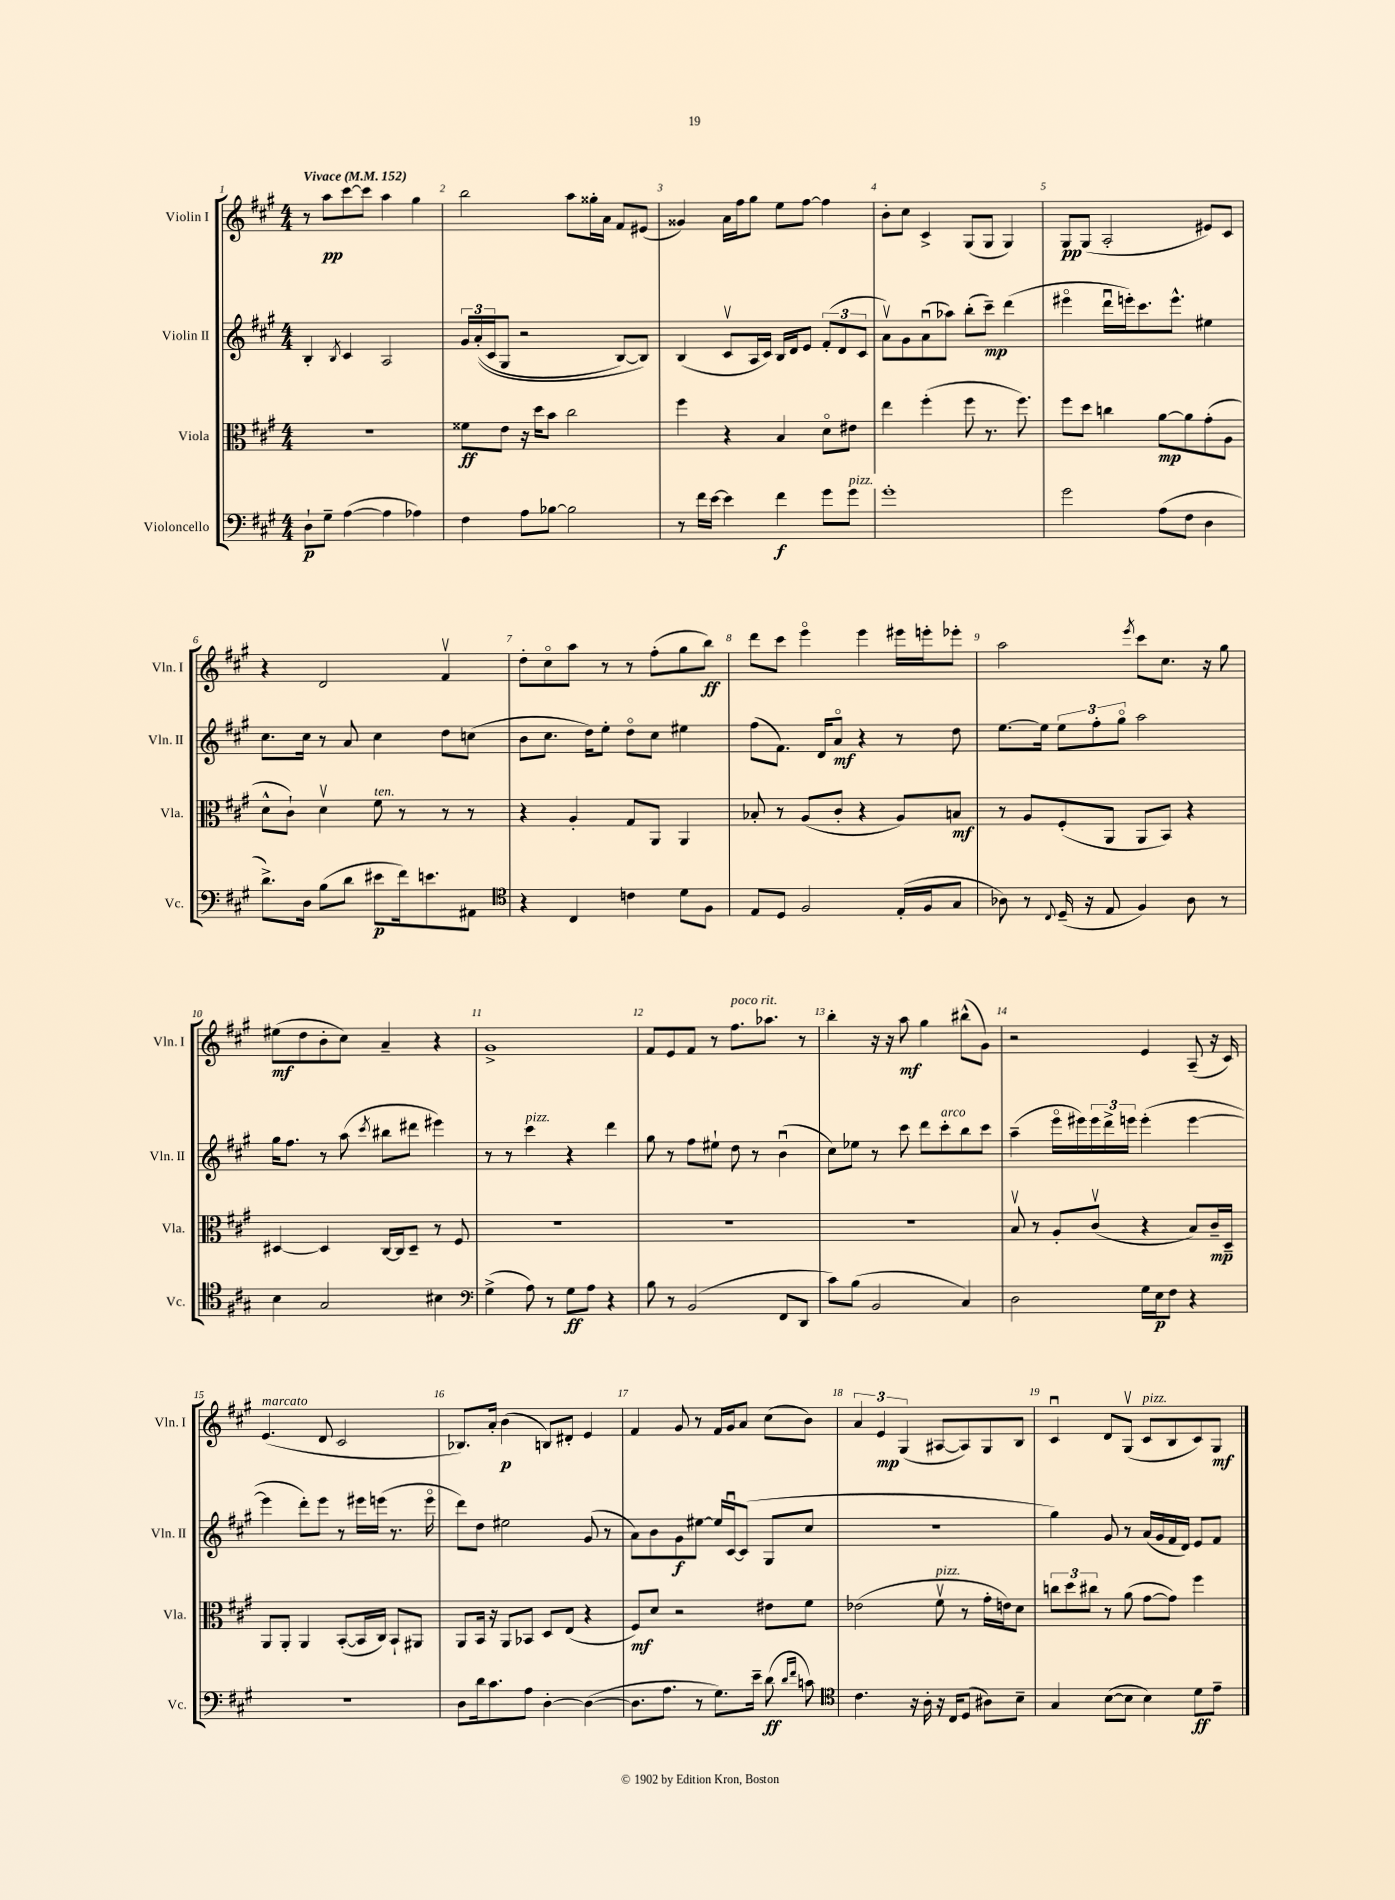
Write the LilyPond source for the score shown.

<<
\new StaffGroup <<
\new Staff = "s0" \with { instrumentName = "Violin I" shortInstrumentName = "Vln. I" } {
    \clef treble \key a \major \numericTimeSignature \time 4/4 \tempo "Vivace" 4 = 152
    r8 a''8\pp cis'''8~ cis'''8 a''4 gis''4 |
    b''2 a''8 gisis''16-. a'16 fis'8 eis'8( |
    gisis'4) a'16 fis''16 gis''8 e''8 fis''8~ fis''4 |
    b'8-. cis''8 cis'4-> gis8( gis8 gis4) |
    gis8\pp gis8( a2-. eis'8) cis'8 |
    r4 d'2 fis'4\upbow |
    d''8-. cis''8\flageolet a''8 r8 r8 fis''8-.( gis''8 b''8\ff) |
    d'''8 cis'''8 e'''4\flageolet e'''4 eis'''16 e'''16-. ees'''8-. |
    a''2 \acciaccatura { e'''8 } cis'''8 cis''8. r16 gis''8 |
    eis''8\mf( d''8 b'8-. cis''8) a'4-- r4 |
    gis'1-> |
    fis'8 e'8 fis'8 r8 fis''8.^\markup { \italic "poco rit." } aes''8. r8 |
    b''4-. r16 r16 a''8\mf gis''4 bis''8-^( gis'8) |
    r2 e'4 a8--( r16 cis'16) |
    e'4.^\markup { \italic "marcato" }( d'8 cis'2 |
    bes8.) a'16-. b'4\p( b8) dis'8-. e'4 |
    fis'4 gis'8 r8 fis'16 gis'16 a'8 cis''8( b'8) |
    \tuplet 3/2 { a'4 e'4\mp gis4( } ais8~ ais8) gis8 b8 |
    cis'4\downbow d'8 gis8\upbow( cis'8^\markup { \italic "pizz." } b8 cis'8) gis8\mf \bar "|." |
}
\new Staff = "s1" \with { instrumentName = "Violin II" shortInstrumentName = "Vln. II" } {
    \clef treble \key a \major \numericTimeSignature \time 4/4
    b4-. \acciaccatura { b8 } cis'4 a2 |
    \tuplet 3/2 { gis'16 a'16-.(\( cis'16 } gis8 r2 b8~) b8\) |
    b4( cis'8\upbow a16 cis'16) b16 d'16 e'8 \tuplet 3/2 { fis'8-.( d'8 cis'8 } |
    a'8\upbow) gis'8 a'8\downbow( aes''8) b''8-.( cis'''8--\mp) d'''4( |
    eis'''4\flageolet d'''16\downbow e'''16-.) cis'''8. e'''8.-^ eis''4 |
    cis''8. cis''16 r8 a'8 cis''4 d''8 c''8( |
    b'8 cis''8. d''16) e''8-. d''8\flageolet cis''8 eis''4 |
    fis''8( fis'8.) d'16 a'8\flageolet\mf r4 r8 d''8 |
    e''8.~ e''16 \tuplet 3/2 { e''8 fis''8-. gis''8\flageolet } a''2 |
    gis''16 fis''8. r8 a''8( \acciaccatura { cis'''8 } bis''8 dis'''8 eis'''4) |
    r8 r8 cis'''4^\markup { \italic "pizz." } r4 d'''4 |
    gis''8 r8 fis''8 eis''8-! d''8 r8 b'4\downbow( |
    cis''8) ees''8 r8 cis'''8 d'''8 cis'''8-.^\markup { \italic "arco" } b''8 cis'''8 |
    a''4--( e'''16\flageolet eis'''16) \tuplet 3/2 { eis'''16 d'''16-> e'''16 } e'''4-.( e'''4~ |
    e'''4 d'''8-.) e'''8 r8 eis'''16 e'''16( r8. e'''16\flageolet |
    d'''8) d''8 eis''2 gis'8( r8 |
    a'8) b'8 gis'8\f eis''8~ eis''16 cis'16~\downbow cis'8( gis8 cis''8 |
    R1 |
    gis''4) gis'8 r8 a'16( gis'16 fis'16 d'16) e'8 fis'8 \bar "|." |
}
\new Staff = "s2" \with { instrumentName = "Viola" shortInstrumentName = "Vla." } {
    \clef alto \key a \major \numericTimeSignature \time 4/4
    R1 |
    fisis'8\ff e'8 r16 d''16 b'8 cis''2 |
    fis''4 r4 b4 d'8\flageolet eis'8 |
    e''4 fis''4-.( fis''8 r8. fis''8.) |
    fis''8 d''8 c''4 a'8~\mp a'8 gis'8-.( a8 |
    d'8-^ cis'8-!) d'4\upbow fis'8^\markup { \italic "ten." } r8 r8 r8 |
    r4 a4-. gis8 a,8 a,4 |
    bes8-. r8 a8( cis'8-. r4 a8) b8\mf |
    r8 a8 fis8-.( a,8 a,8 b,8) r4 |
    dis4~ dis4 cis16~ cis16 dis8-- r8 fis8 |
    R1 |
    R1 |
    R1 |
    b8\upbow r8 a8-. cis'8\upbow( r4 b8) cis'16--\mp d16-- |
    a,8 a,8-. a,4 b,8~-.( b,16 cis16) b,8-! ais,8 |
    a,8 b,16 r16 a,8 bes,8 d8 e8( r4 |
    fis8\mf) d'8 r2 eis'8 fis'8 |
    ees'2( fis'8\upbow^\markup { \italic "pizz." } r8 gis'16-. e'16) d'8 |
    \tuplet 3/2 { c''8 d''8 cis''8 } r8 a'8( gis'8~ gis'8) fis''4 \bar "|." |
}
\new Staff = "s3" \with { instrumentName = "Violoncello" shortInstrumentName = "Vc." } {
    \clef bass \key a \major \numericTimeSignature \time 4/4
    d8-!\p gis8-- a4~( a4 aes4) |
    fis4 a8 bes8~ bes2 |
    r8 fis'16 e'16~ e'4 fis'4\f gis'8 gis'8^\markup { \italic "pizz." } |
    gis'1-. |
    gis'2 a8( fis8 d4 |
    d'8.->) d16 b8( d'8 eis'8\p fis'16) e'8. ais,8 |
    \clef tenor r4 cis4 c'4 d'8 fis8 |
    e8 d8 fis2 e16-.( fis16 gis8 |
    aes8) r8 \appoggiatura { cis8 } d16--( r16 e8 fis4) aes8 r8 |
    b4 gis2 bis4 |
    \clef bass gis4->( a8) r8 gis8\ff a8 r4 |
    b8 r8 b,2( fis,8 d,8 |
    cis'8) b8( b,2 cis4) |
    d2 gis16 e16\p fis8 r4 |
    R1 |
    d8 d'16 cis'8. a8 d4~-. d4~( |
    d8. a8. r8 gis8.) e'16-- d'8\ff( \grace { d'16 fis'16 } c'8) |
    \clef tenor cis'4. r16 a16-. r16 cis16 d8( ais8) b8-- |
    gis4 b8~( b8 b4) d'8\ff e'8-- \bar "|." |
}
>>
>>
\layout { \context { \Score \override BarNumber.break-visibility = ##(#f #t #t) barNumberVisibility = #all-bar-numbers-visible } }
